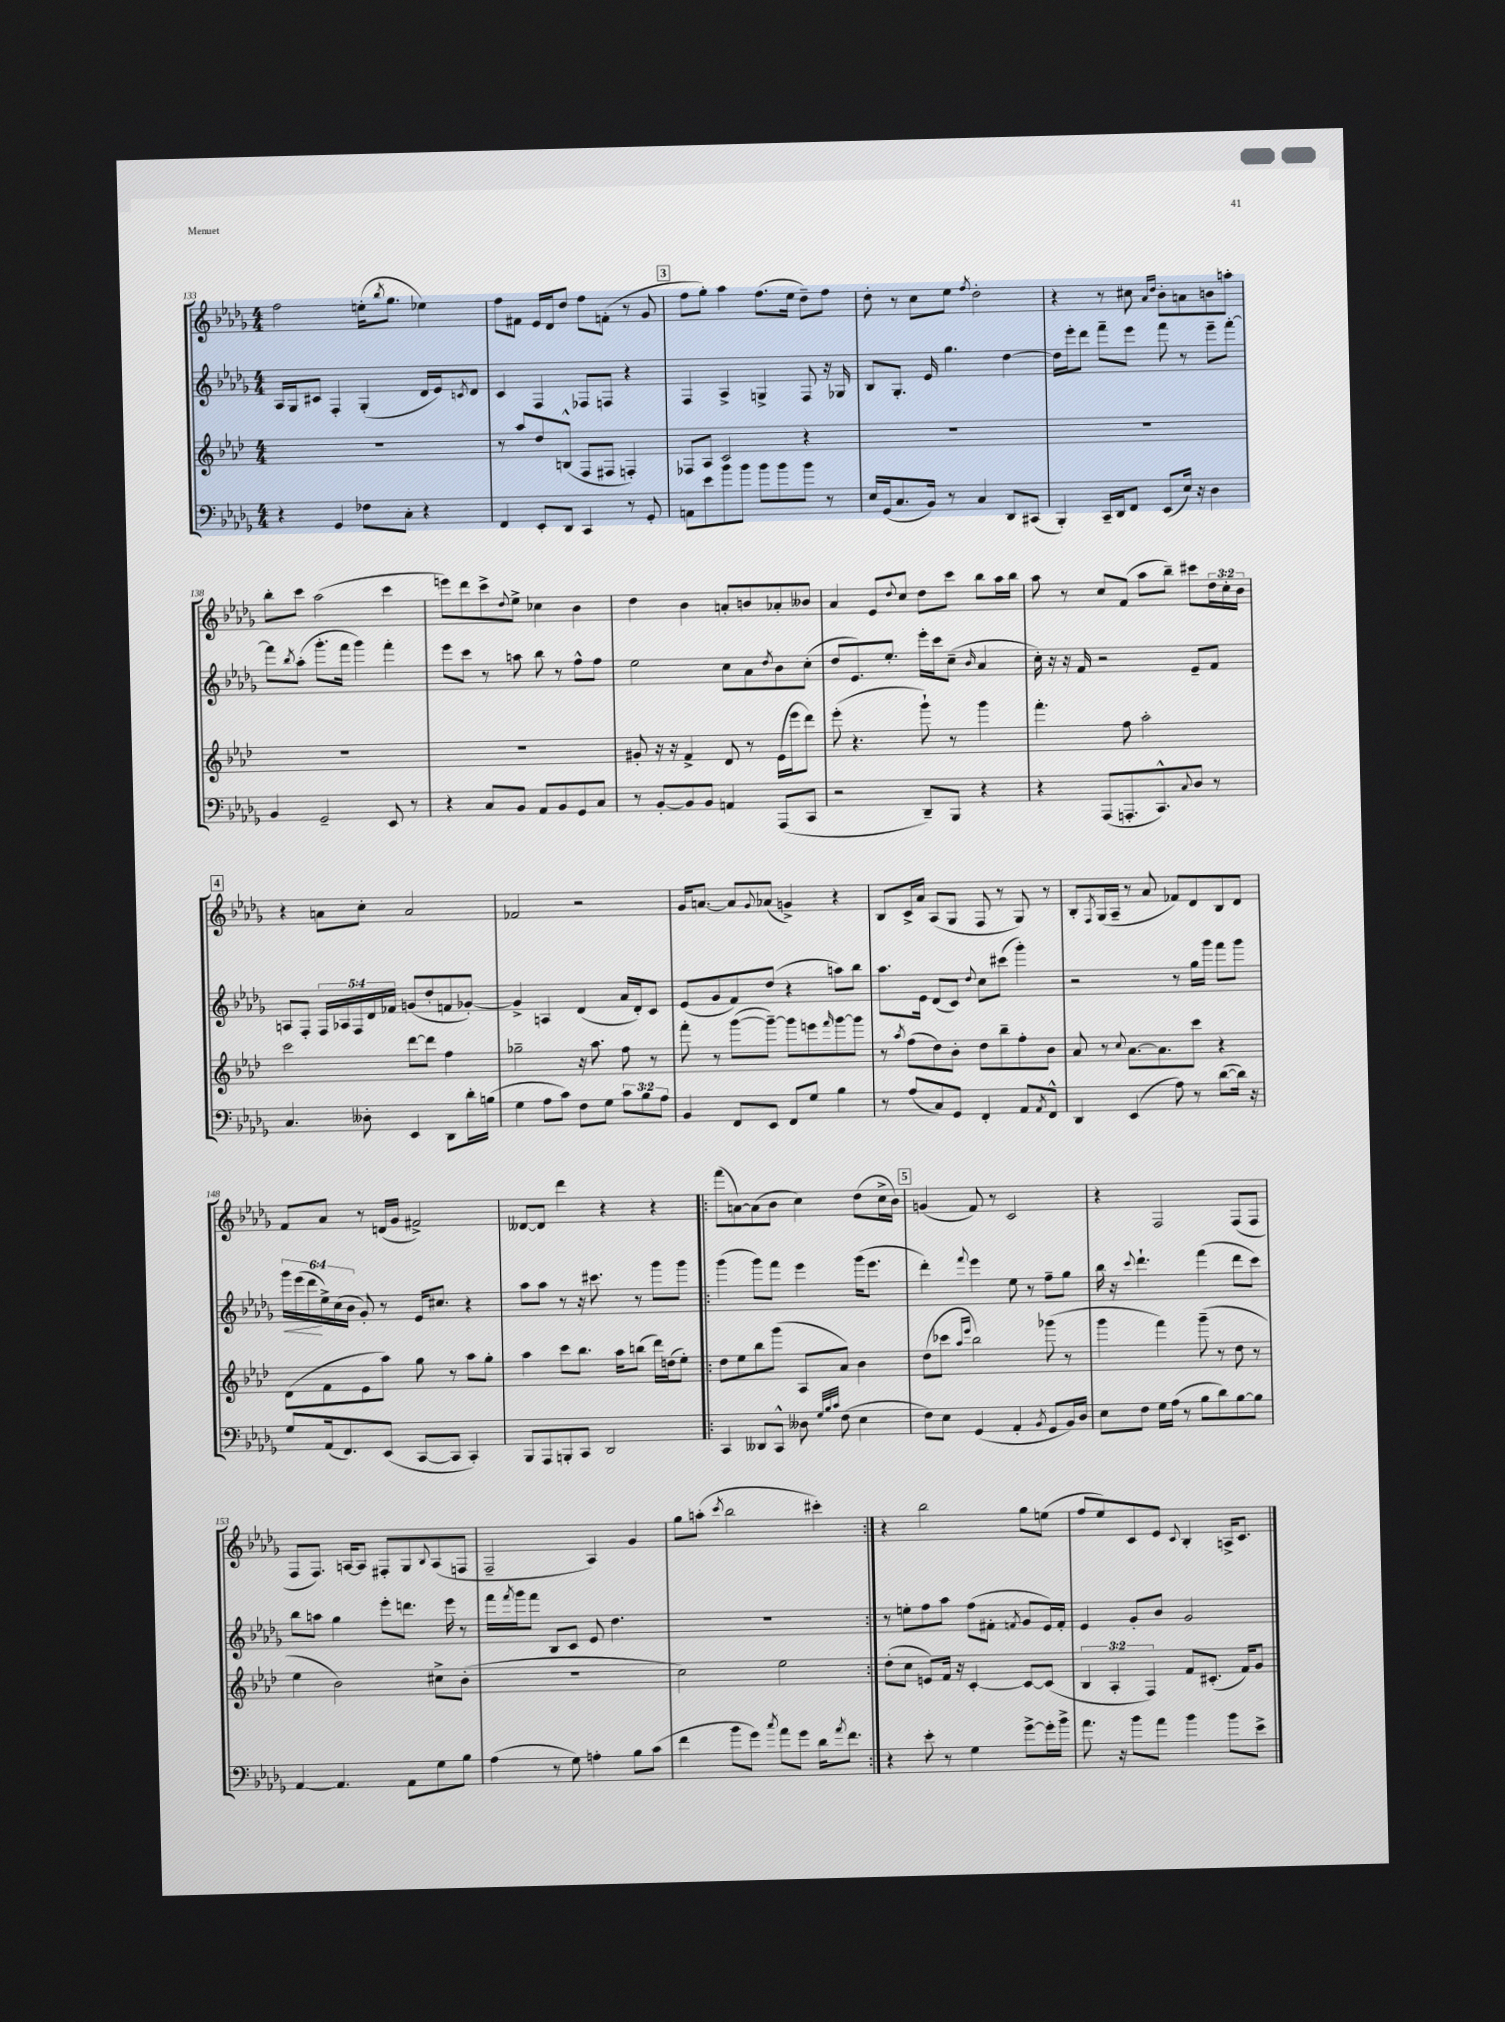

**kern	**kern	**kern	**kern
*staff4	*staff3	*staff2	*staff1
*clefF4	*clefG2	*clefG2	*clefG2
*k[b-e-a-d-g-]	*k[b-e-a-d-]	*k[b-e-a-d-g-]	*k[b-e-a-d-g-]
*M4/4	*M4/4	*M4/4	*M4/4
4r	1r	16A-/LL	2ff\
.	.	16G-/J	.
.	.	8c#/J	.
4GG-/	.	4F'/	.
8F-\L	.	(4G-'/	(16ee'\LK
.	.	.	8qbb-/
.	.	.	8.gg-\J
8C'\J	.	.	.
4r	.	16d-/LL	4ee-\)
.	.	16e-/J)	.
.	.	8qc/	.
.	.	8d-/J	.
=	=	=	=
4FF/	8r	4c/	8ff\L
.	8aa-/L	.	8f#\J
8EE-'/L	8dd-/	4F/	16e-/LL
.	.	.	16d-/J
8DD-/J	(8B^^/J	.	8dd-/J
4CC/	8F/L	8F-/L	8ff\L
.	8F#/J	8F/J	(8f'\J
8r	4F'/)	4r	8r
8GG-'/	.	.	8g-/
=	=	=	=
8AA\L	8F-/L	4F/	8ff\L
8e-\	8A-/J	.	8gg-'\J)
8b-\	2c/	4A-^/	4aa-\
8b-\J	.	.	.
8b-\L	.	4G^/	(8.ff\L
8b-\	.	.	.
.	.	.	16ee-\Jk
8b-\J	4r	8F/	8dd-~\L)
8r	.	16r	8ff\J
.	.	16G-/	.
=	=	=	=
16E-/LL	1r	8B-/L	8dd-'\
(16GG-/J	.	.	.
8.C/	.	8.G-'/J	8r
.	.	.	8cc\L
16BB-/Jk)	.	16e-/	.
8r	.	4.gg-\	8ee-\J
.	.	.	8qff/
4C/	.	.	2dd-'\
8DD-/L	.	[4dd-\	.
(8CC#/J	.	.	.
=	=	=	=
4BBB-'/)	1r	16dd-\]LL	4r
.	.	16eee-'\J	.
.	.	8ddd-\J	.
16CC~/LL	.	8fff~\L	8r
16DD-/J	.	.	.
8FF/J	.	8eee-\J	8cc#\
.	.	.	16qqa-/LL
.	.	.	16qqdd-/JJ
(8EE-/L	.	8fff\	8b-'\L
16E-/Jk)	.	8r	8a\
16r	.	.	.
4D-\	.	8eee-~\L	8b\
.	.	[8fff'\J	8aa'\J
=	=	=	=
4BB-/	1r	8fff\]L	8bb-'\L
.	.	8qbb-/	.
.	.	(8aa-'\J	8ccc\J
2GG-~/	.	8.ggg-'\L	(2aa-\
.	.	16fff\Jk	.
.	.	4ggg-\)	.
8EE-/	.	4fff'\	4ccc\
8r	.	.	.
=	=	=	=
4r	1r	8eee-\L	8eee\L)
.	.	8ccc\J	8ddd-\
8C/L	.	8r	8ccc^\
.	.	.	8qqdd-/
8BB-/J	.	8aa\	8ee-^\J
8AA-/L	.	8bb-\	4cc-\
8BB-/	.	8r	.
8GG-/	.	8ff^^\L	4b-\
8C/J	.	8ff\J	.
=	=	=	=
8r	8g#'/	2ee-\	4dd-\
[8BB-'/L	16r	.	.
.	16r	.	.
8BB-/]	4f^/	.	4b-\
8BB-/J	.	.	.
4AA/	8d-/	8cc\L	8a'/L
.	8r	8a-\	8b/
.	.	8qdd-/	.
(8AAA-/L	(16e-\LL	8b-\	8a-'/
.	16eee-\J	.	.
8CC/J	8ddd-\J)	(8cc'\J	8b--/J
=	=	=	=
2r	(8eee-'\	8dd-/L	4a-/
.	4.r	8.e-/)	.
.	.	.	8e-/L
.	.	8.ee-'/J	.
.	.	.	8qqdd-/
.	.	.	8cc/J
8DD-~/L)	8ggg`\)	16eee-'\LL	8dd-\L
.	.	16ccc\J	.
8BBB-/J	8r	(8cc~\J	8ccc\J
.	.	16qqb-/	.
4r	4ggg\	4a-/	8bb-\L
.	.	.	16aa-\L
.	.	.	16bb-\JJ
=	=	=	=
4r	4.fff'\	16cc'\)	8aa-\
.	.	16r	.
.	.	16r	8r
.	.	16f/	.
(8AAA-/L	.	2r	8cc/L
8.AAA'/	8ff\	.	(8f/J
.	2aa-'\	.	8aa-\L
8.CC^^/)	.	.	.
.	.	.	8bb-~\J)
8qqC/	.	.	.
8D-/J	.	8e-~/L	8ccc#\L
8r	.	8f/J	24dd-\L
.	.	.	24cc'\
.	.	.	24b-\JJ
=	=	=	=
4.C/	2ccc\	8A/L	4r
.	.	8F'/J	.
.	.	20F/LL	8a\L
.	.	20A-/	.
.	.	20F/	.
8D--'\	.	.	8cc'\J
.	.	20d-/	.
.	.	20f-/JJ	.
4EE-/	[8ddd-\L	(8g/L	2a/
.	8ddd-\]J	8dd-'/	.
8DD-\L	4ff\	8f/	.
16d-'\L	.	[8g-'/J)	.
(16B\JJ	.	.	.
=	=	=	=
4G-\	2gg-~\	4g-^/]	2f-/
8A-\L	.	4A/	.
8c\J)	.	.	.
8F\L	16r	(4d-/	2r
.	8.aa-\	.	.
8G-\J	.	.	.
12c\L	8ff\	16a-/LL	.
.	.	16d-'/J)	.
12B-\	.	.	.
.	8r	8c/J	.
12A-\J	.	.	.
=	=	=	=
4BB-/	8fff'\	(8e-/L	16g-/LK
.	.	.	[8.a/J
.	8r	8g-/	.
8FF/L	([8ggg\L	8f/)	8a/]L
.	.	.	8qqg-/
8EE-/J	8ggg~\_J)	(8dd-/J	(8a-/J
8FF/L	8ggg\]L	4r	4g^/)
8G-/J	8eee\	.	.
.	16qqfff/	.	.
4B-\	[8ggg\	8aa\L)	4r
.	8ggg\]J	8bb-\J	.
=	=	=	=
8r	8r	8.aa-\L	8B-/L
.	8qaa-/	.	.
(8A-/L	(8ff\L	.	16c^/L
.	.	16e-\Jk	16a-/JJ
8C/)	8dd-\)	(8d-/L	(8A-/L
8GG-/J	8b-'\J	8c/J)	8G-/J
.	.	8qqdd-/	.
4FF'/	8dd-\L	8cc\L	8F/
.	8bb-~\	(8ccc#\J	8r
8AA-/L	8ff'\	4ggg-'\)	8G-/)
8qAA-/	.	.	.
8FF^^/J	8b-\J	.	8r
=	=	=	=
4DD-/	8a-/	2r	8B-'/L
.	.	.	8qF/
.	8r	.	(16G-/L
.	.	.	16A-~/JJ
.	8qqcc/	.	.
(4EE-/	[8.a-\L	.	8r
.	.	.	8a-/
.	8.a-\]	.	.
8A-\)	.	8r	8f-/L)
8r	8ccc\J	16gg-\LL	8d-/
.	.	16ggg-\JJ	.
([8d-\L	4r	8fff\L	8B-/
16d-\]Jk)	.	8ggg-\J	8d-/J
16r	.	.	.
=	=	=	=
8G-/L	(8d-\L	24ggg-\LL	8f/L
.	.	(24eee-\	.
.	.	24ddd-\	.
(16AA-/k	8f\	24ee-^\)	8a-/J
.	.	(24cc\	.
8.FF/)	.	.	.
.	.	24b-\JJ	.
.	8e-\	8g-'/)	8r
(8EE-/J	8aa-\J)	8r	(16d/LL
.	.	.	16g-/JJ
[8CC/L	8gg\	16e-/LK	2f#^/)
.	.	8.cc#/J	.
8CC/]J	8r	.	.
4CC'/)	8aa-\L	4r	.
.	8gg'\J	.	.
=	=	=	=
8BBB-/L	4aa-\	8aa-\L	[8d--/L
8AAA-/	.	8aa-\J	8d--/]J
8BBB'/	8ccc\L	8r	4ddd-\
8CC/J	8.bb-\J	16r	.
.	.	8.ccc#\	.
2DD-/	.	.	4r
.	16aa-\LK	.	.
.	(8bb\J	8r	.
.	16ddd-\LL)	8ggg-\L	4r
.	(16dd\J	.	.
.	8ee-'\J)	8ggg-\J	.
=!|:	=!|:	=!|:	=!|:
4CC/	8dd-\L	(4ggg-\	(8fff\L
.	8ee-\	.	[8a\)
8DD--/L	8bb-\	8ggg-\L)	(8a\]
8CC^^/J	(8ggg\J	8fff\J	8b-\J
8D--\	8A-/L	4eee-\	4cc\)
32qqG-/LLL	.	.	.
32qqB-/	.	.	.
32qqc/JJJ	.	.	.
(8F\	8a-/J)	.	.
4E-\	4b-\	(16ggg-\LK	(8dd-\L
.	.	8.eee-\J	.
.	.	.	16cc^\L
.	.	.	16b-\JJ)
=	=	=	=
8F\L)	(8dd-\L	4ddd-'\)	(4g/
8E-\J	8ccc-\J	.	.
.	16qqaa-/LL	.	.
.	16qqeee-/JJ	8qqfff/	.
(4GG-/	2bb-\)	4eee-\	8f/)
.	.	.	8r
4AA-'/	.	8ee-\	2c/
.	.	8r	.
8qBB-/	.	.	.
8GG-/L	(8ggg-\	8ff~\L	.
16BB-/L)	8r	8gg-\J	.
16D-/JJ	.	.	.
=	=	=	=
8E-\L	4ggg\	16bb-\	4r
.	.	16r	.
.	.	8qqccc/	.
8F\J	.	4.ddd-`\	.
16G-\LL	4fff\)	.	2F/
(16A-\JJ	.	.	.
8r	.	.	.
8B-\L	(8ggg~\	(4fff\	.
8d-\)	8r	.	.
[8B-\	8dd-\	8ddd-\L	(8F/L
8B-\]J	8r	8ccc\J)	8F/J
=	=	=	=
[4AA-/	4ee-\	8bb-\L	8F/L
.	.	8aa\J	8.F/J)
4.AA-/]	2b-\)	4gg-\	.
.	.	.	[16A/LK
.	.	.	8A/]J
.	.	8eee-'\L	8F#'/L
8AA-\L	.	8.ddd\J	8G-/
.	.	.	8qqB-/
8G-\	8cc#^\L	.	(8A/
.	.	16eee-\	.
8B-\J	(8b-'\J	8r	8F/J
=	=	=	=
(4A-\	1r	16fff\LL	2F~/
.	.	8qfff/	.
.	.	16ggg-\J	.
.	.	8fff\J	.
8r	.	8B-/L	.
8G-\)	.	8c/J	.
4A'\	.	8e-/	4A-/)
.	.	4.dd-\	.
8B-\L	.	.	4g-/
(8c\J	.	.	.
=	=	=	=
4f\	2cc\)	1r	8gg-\L
.	.	.	(8aa'\J
.	.	.	8qccc/
8b-\L	.	.	2bb-\
8g-\J)	.	.	.
8qcc/	.	.	.
8a-\L	2ee-\	.	.
8g-\J	.	.	.
16d-\LK	.	.	4ccc#'\)
8qa-/	.	.	.
8.f\J	.	.	.
=:|!	=:|!	=:|!	=:|!
4r	(8dd-'\L	8r	4r
.	8cc\J	8ee'\L	.
8e-'\	8e/L)	8ff\	2bb-\
8r	16f/Jk	8aa-\J	.
.	16r	.	.
4G-\	[4c'/	(8ff\L	.
.	.	8f#'\J	.
.	.	8qf/	.
[8g-^\L	8c/_L	8g-/L	8gg-\L
16g-'\]L	(8c/]J	16e-/L)	(8ee\J
16b-^\JJ	.	16f'/JJ	.
=	=	=	=
8.a-\	6B-/	4e-/	8ff/L
.	.	.	8ee-/)
.	6A-'/	.	.
16r	.	.	.
8b-\L	.	8g-'/L	8c/
.	6F/)	.	.
8a-\J	.	8b-/J	8e-/J
.	.	.	8qqc/
4b-\	8f/L	2g-/	4B-'/
.	(8.c#'/J	.	.
8b-\L	.	.	16A^/LK
.	16f/LK)	.	8.c/J
8e-^\J	8g/J	.	.
==	==	==	==
*-	*-	*-	*-
